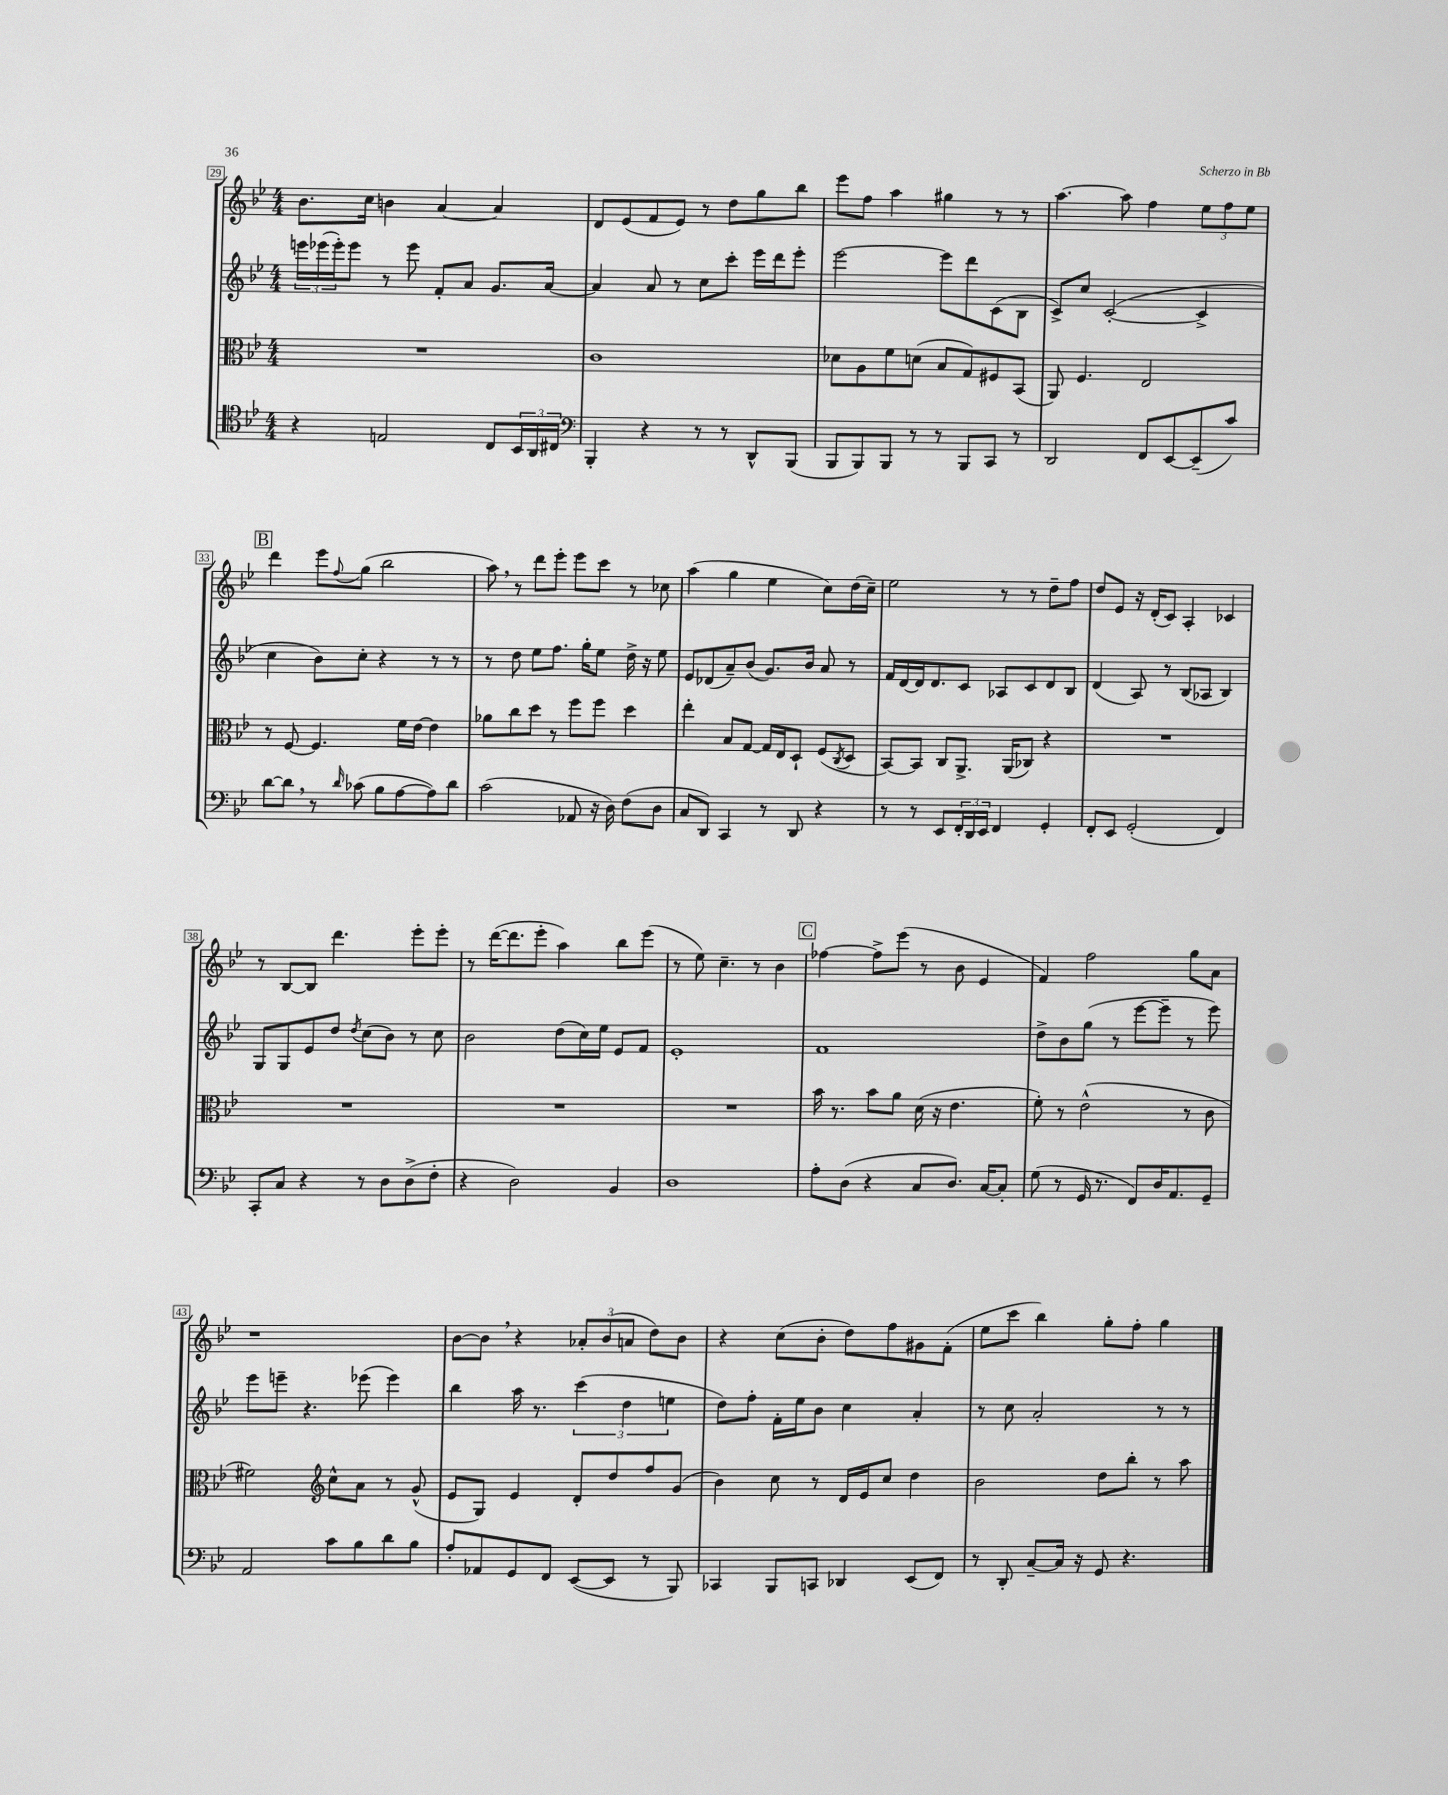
<<
\new StaffGroup <<
\new Staff = "s0" {
    \clef treble \key bes \major \numericTimeSignature \time 4/4
    bes'8. c''16 b'4 a'4~ a'4 |
    d'8 ees'8( f'8 ees'8) r8 d''8 g''8 bes''8 |
    ees'''8 f''8 a''4 gis''4 r8 r8 |
    a''4.~ a''8 f''4 \tuplet 3/2 { ees''8 f''8 ees''8 } |
    \mark \markup { \box "B" } d'''4 ees'''8 \appoggiatura { f''8 } g''8( bes''2 |
    a''8) \breathe r8 d'''8 ees'''8-. ees'''8 c'''8 r8 ces''8 |
    a''4( g''4 ees''4 c''8) d''16( c''16--) |
    ees''2 r8 r8 d''8-- f''8 |
    d''8 ees'8 r16 d'16-.( c'8) a4-. ces'4 |
    r8 bes8~ bes8 d'''4. ees'''8-. ees'''8-. |
    r8 d'''16~( d'''8. ees'''8-. a''4) bes''8 ees'''8( |
    r8 ees''8) c''4.-- r8 bes'4 |
    \mark \markup { \box "C" } fes''4~ fes''8-> ees'''8( r8 bes'8 ees'4 |
    f'4) f''2 g''8 a'8 |
    r1 |
    bes'8~ bes'8 \breathe r4 \tuplet 3/2 { aes'8-. bes'8( a'8 } d''8) bes'8 |
    r4 c''8( bes'8-. d''8) f''8 gis'8 f'8-.( |
    ees''8 c'''8 bes''4) g''8-. f''8-. g''4 \bar "|." |
}
\new Staff = "s1" {
    \clef treble \key bes \major \numericTimeSignature \time 4/4
    \tuplet 3/2 { e'''16 ees'''16( ees'''16-.) } ees'''8 r8 ees'''8 f'8-. a'8 g'8. a'16~ |
    a'4 a'8 r8 c''8 c'''8-. ees'''16 d'''16 ees'''8-. |
    ees'''2~ ees'''8 d'''8 c'8( bes8 |
    c'8->) c''8 c'2~-.( c'4-> |
    \mark \markup { \box "B" } c''4 bes'8) c''8-. r4 r8 r8 |
    r8 d''8 ees''8 f''8. g''16-. ees''8 d''16-> r16 ees''8 |
    ees'8 des'8( a'8--) bes'8( g'8.) bes'16 a'8 r8 |
    f'16 d'16~ d'16 d'8. c'8 aes8 c'8 d'8 bes8 |
    d'4( a8) r8 bes8( aes8 bes4) |
    g8 g8 ees'8 d''8 \acciaccatura { d''8 } c''8( bes'8) r8 c''8 |
    bes'2 d''8( c''16) ees''16 ees'8 f'8 |
    ees'1-. |
    \mark \markup { \box "C" } f'1 |
    d''8-> bes'8 g''8( r8 ees'''8~ ees'''8-- r8 ees'''8) |
    ees'''8 e'''8-- r4. ees'''8( ees'''4) |
    bes''4 a''16 r8. \tuplet 3/2 { c'''4( d''4 e''4 } |
    d''8) f''8-. f'16-. ees''16 bes'8 c''4 a'4-. |
    r8 c''8 a'2-. r8 r8 \bar "|." |
}
\new Staff = "s2" {
    \clef alto \key bes \major \numericTimeSignature \time 4/4
    R1 |
    c'1 |
    des'8 a8 f'8 d'8( bes8 g8) fis8 bes,8( |
    a,8) f4. ees2 |
    \mark \markup { \box "B" } r8 f8~ f4. f'16 ees'16~ ees'4 |
    aes'8 c''8 d''8 r8 f''8 f''8 d''4 |
    ees''4-. bes8 g8~ g16 ees16 d8-! f8( \acciaccatura { c8 } d8 |
    bes,8~) bes,8 c8 a,8.-> a,16( ces8) r4 |
    R1 |
    R1 |
    R1 |
    R1 |
    \mark \markup { \box "C" } bes'16 r8. bes'8 a'8 d'16( r16 ees'4. |
    f'8-.) r8 ees'2-^( r8 c'8 |
    fis'2) \clef treble c''8-^ a'8 r8 g'8-^( |
    ees'8 g8) ees'4 d'8-. d''8 f''8 g'8( |
    bes'4) c''8 r8 d'16 ees'16 c''8 d''4 |
    bes'2 d''8 bes''8-. r8 a''8 \bar "|." |
}
\new Staff = "s3" {
    \clef tenor \key bes \major \numericTimeSignature \time 4/4
    r4 e2 c8 \tuplet 3/2 { bes,16 a,16 cis16 } |
    \clef bass bes,,4-. r4 r8 r8 d,8-^ bes,,8( |
    bes,,8 bes,,8) bes,,8 r8 r8 bes,,8 c,8 r8 |
    d,2 f,8 ees,8~ ees,8--( c'8) |
    \mark \markup { \box "B" } d'8~ d'8 \breathe r8 \grace { d'16 } ces'8( bes8 a8~ a8) d'8 |
    c'2( aes,8 r16 d16) f8( d8 |
    c8 d,8) c,4 r8 d,8 r4 |
    r8 r8 ees,8 \tuplet 3/2 { f,16-. d,16 ees,16 } f,4 g,4-. |
    f,8-. ees,8 g,2-.( f,4) |
    c,8-. c8 r4 r8 d8 d8->( f8-. |
    r4 d2) bes,4 |
    d1 |
    \mark \markup { \box "C" } a8-. d8( r4 c8 d8.) c16~ c8-. |
    g8( r8 g,16 r8. f,8) d16 a,8. g,8-- |
    a,2 c'8 bes8 d'8 bes8 |
    a8-. aes,8 g,8 f,8 ees,8~( ees,8 r8 bes,,8) |
    ces,4 bes,,8 c,8 des,4 ees,8( f,8) |
    r8 d,8-. c8~-- c16 r16 g,8 r4. \bar "|." |
}
>>
>>
\layout { \context { \Score currentBarNumber = #29 \override BarNumber.stencil = #(make-stencil-boxer 0.1 0.3 ly:text-interface::print) } }
